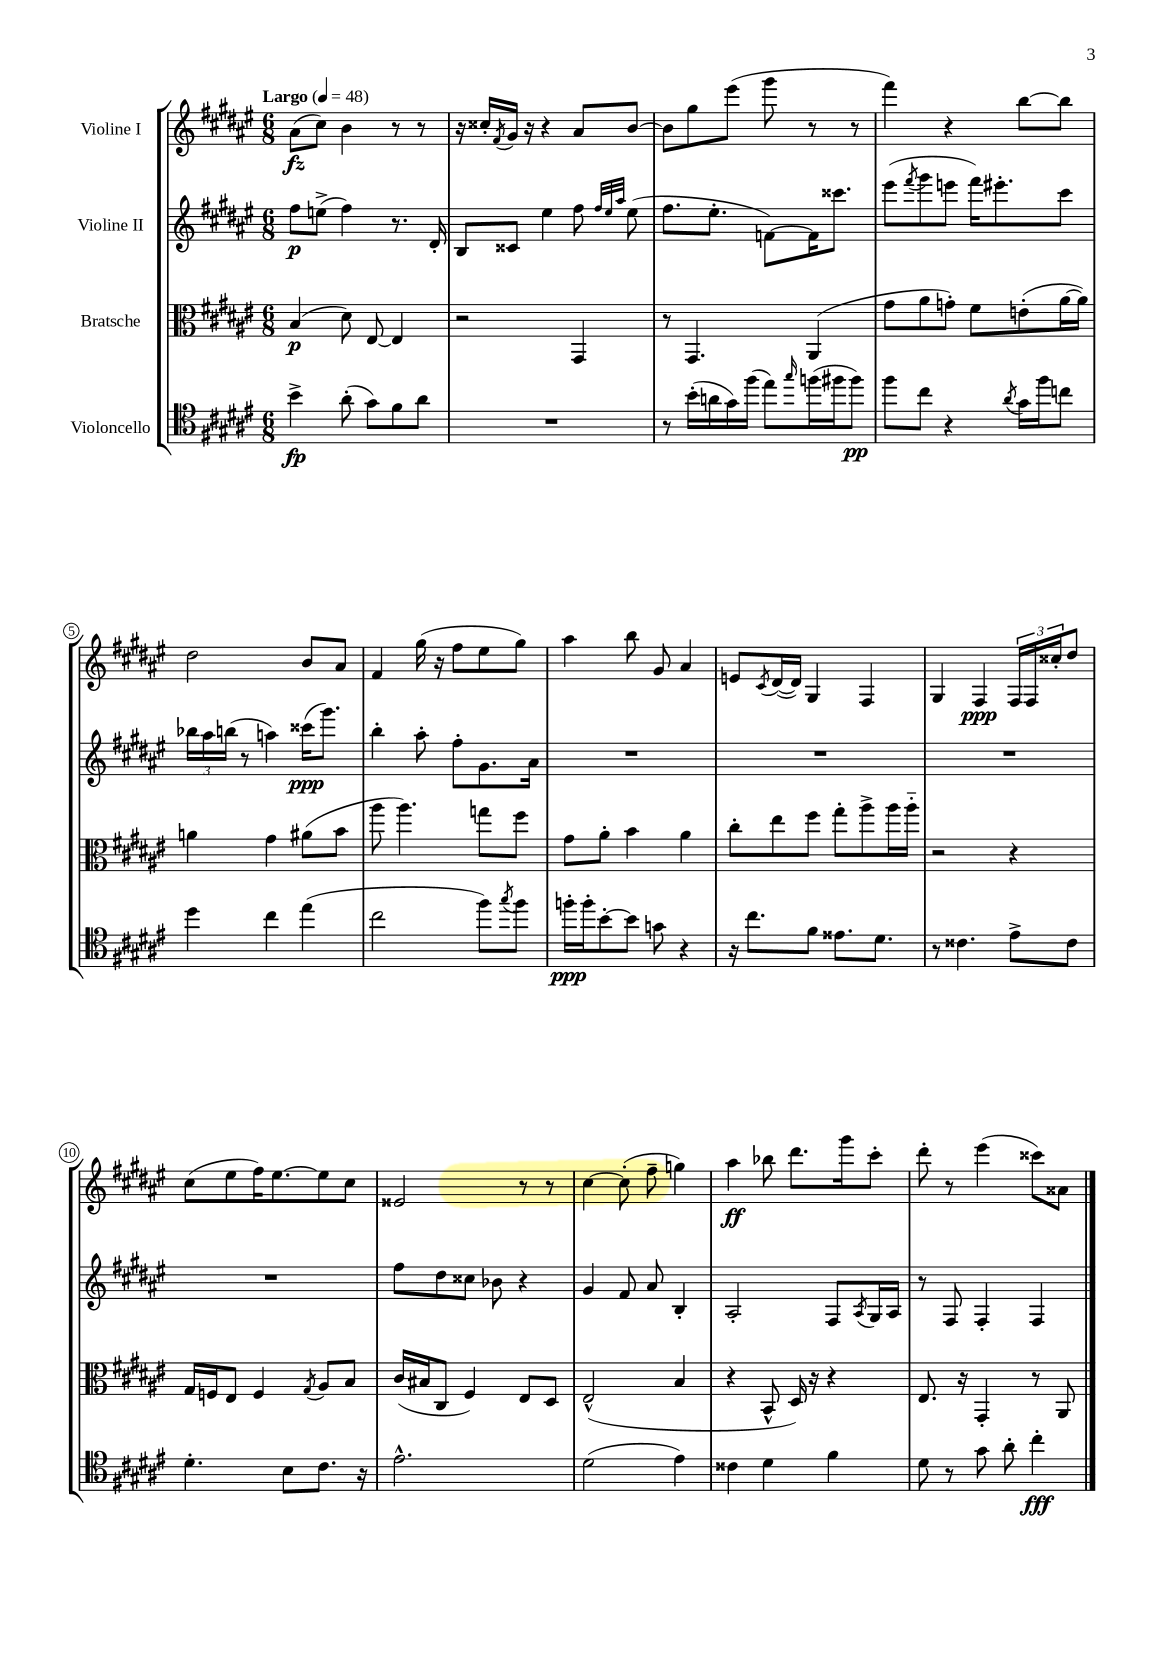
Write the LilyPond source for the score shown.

<<
\new StaffGroup <<
\new Staff = "s0" \with { instrumentName = "Violine I" } {
    \clef treble \key fis \major \numericTimeSignature \time 6/8 \tempo "Largo" 4 = 48
    ais'8\fz( cis''8) b'4 r8 r8 |
    r16 cisis''16-. \acciaccatura { fis'8 } gis'16 r16 r4 ais'8 b'8~ |
    b'8 gis''8 eis'''8( gis'''8 r8 r8 |
    fis'''4) r4 b''8~ b''8 |
    dis''2 b'8 ais'8 |
    fis'4 gis''16( r16 fis''8 eis''8 gis''8) |
    ais''4 b''8 gis'8 ais'4 |
    e'8 \acciaccatura { cis'8 } dis'16~( dis'16) gis4 fis4 |
    gis4 fis4\ppp \tuplet 3/2 { fis16 fis16 cisis''16-. } dis''8 |
    cis''8( eis''8 fis''16) eis''8.~ eis''8 cis''8 |
    eisis'2 r8 r8 |
    cis''4~ cis''8-.( fis''8-- g''4) |
    ais''4\ff bes''8 dis'''8. gis'''16 cis'''8-. |
    dis'''8-. r8 eis'''4( cisis'''8) aisis'8 \bar "|." |
}
\new Staff = "s1" \with { instrumentName = "Violine II" } {
    \clef treble \key fis \major \numericTimeSignature \time 6/8
    fis''8\p e''8->( fis''4) r8. dis'16-. |
    b8 cisis'8 eis''4 fis''8 \grace { fis''32 eis''32 ais''32 } eis''8( |
    fis''8. eis''8.-. f'8~) f'16 cisis'''8. |
    eis'''8( \acciaccatura { fis'''8 } gis'''8 e'''8 fis'''16) eis'''8.-. cis'''8 |
    \tuplet 3/2 { bes''16 ais''16 b''16( } r8 a''4) cisis'''16\ppp( gis'''8.) |
    b''4-. ais''8-. fis''8-. gis'8. ais'16 |
    R2. |
    R2. |
    R2. |
    R2. |
    fis''8 dis''8 cisis''8 bes'8 r4 |
    gis'4 fis'8 ais'8 b4-. |
    ais2-. fis8 \acciaccatura { ais8 } gis16 ais16 |
    r8 fis8 fis4-. fis4 \bar "|." |
}
\new Staff = "s2" \with { instrumentName = "Bratsche" } {
    \clef alto \key fis \major \numericTimeSignature \time 6/8
    b4\p( dis'8) eis8~ eis4 |
    r2 gis,4 |
    r8 gis,4. ais,4( |
    gis'8 ais'8 g'8-.) fis'8 e'8-.( ais'16~ ais'16) |
    a'4 gis'4 ais'8( b'8 |
    ais''8 ais''4.) g''8 fis''8 |
    gis'8 ais'8-. b'4 ais'4 |
    cis''8-. eis''8 fis''8 gis''8-. ais''8-> ais''16 ais''16-_ |
    r2 r4 |
    gis16 f16 eis8 f4 \acciaccatura { gis8 } ais8 b8 |
    cis'16( bis16 cis8 fis4) eis8 dis8 |
    eis2-^( b4 |
    r4 b,8-^ dis16) r16 r4 |
    eis8. r16 gis,4-. r8 ais,8 \bar "|." |
}
\new Staff = "s3" \with { instrumentName = "Violoncello" } {
    \clef tenor \key fis \major \numericTimeSignature \time 6/8
    b'4->\fp ais'8-.( gis'8) fis'8 ais'8 |
    R2. |
    r8 b'16-.( a'16 gis'16) fis''16( eis''8) \grace { gis''16 } f''16( fis''16 fis''8\pp) |
    fis''8 cis''8 r4 \acciaccatura { ais'8 } gis'16 fis''16 c''8 |
    dis''4 cis''4 eis''4( |
    cis''2 fis''8) \acciaccatura { gis''8 } fis''8 |
    f''16-.\ppp f''16-. b'8~-. b'8 g'8 r4 |
    r16 cis''8. fis'8 eisis'8. dis'8. |
    r8 cisis'4. eis'8-> cisis'8 |
    dis'4.-. b8 cis'8. r16 |
    eis'2.-^ |
    dis'2( eis'4) |
    cisis'4 dis'4 fis'4 |
    dis'8 r8 gis'8 ais'8-. cis''4-.\fff \bar "|." |
}
>>
>>
\layout { \context { \Score \override BarNumber.stencil = #(make-stencil-circler 0.1 0.3 ly:text-interface::print) } }
